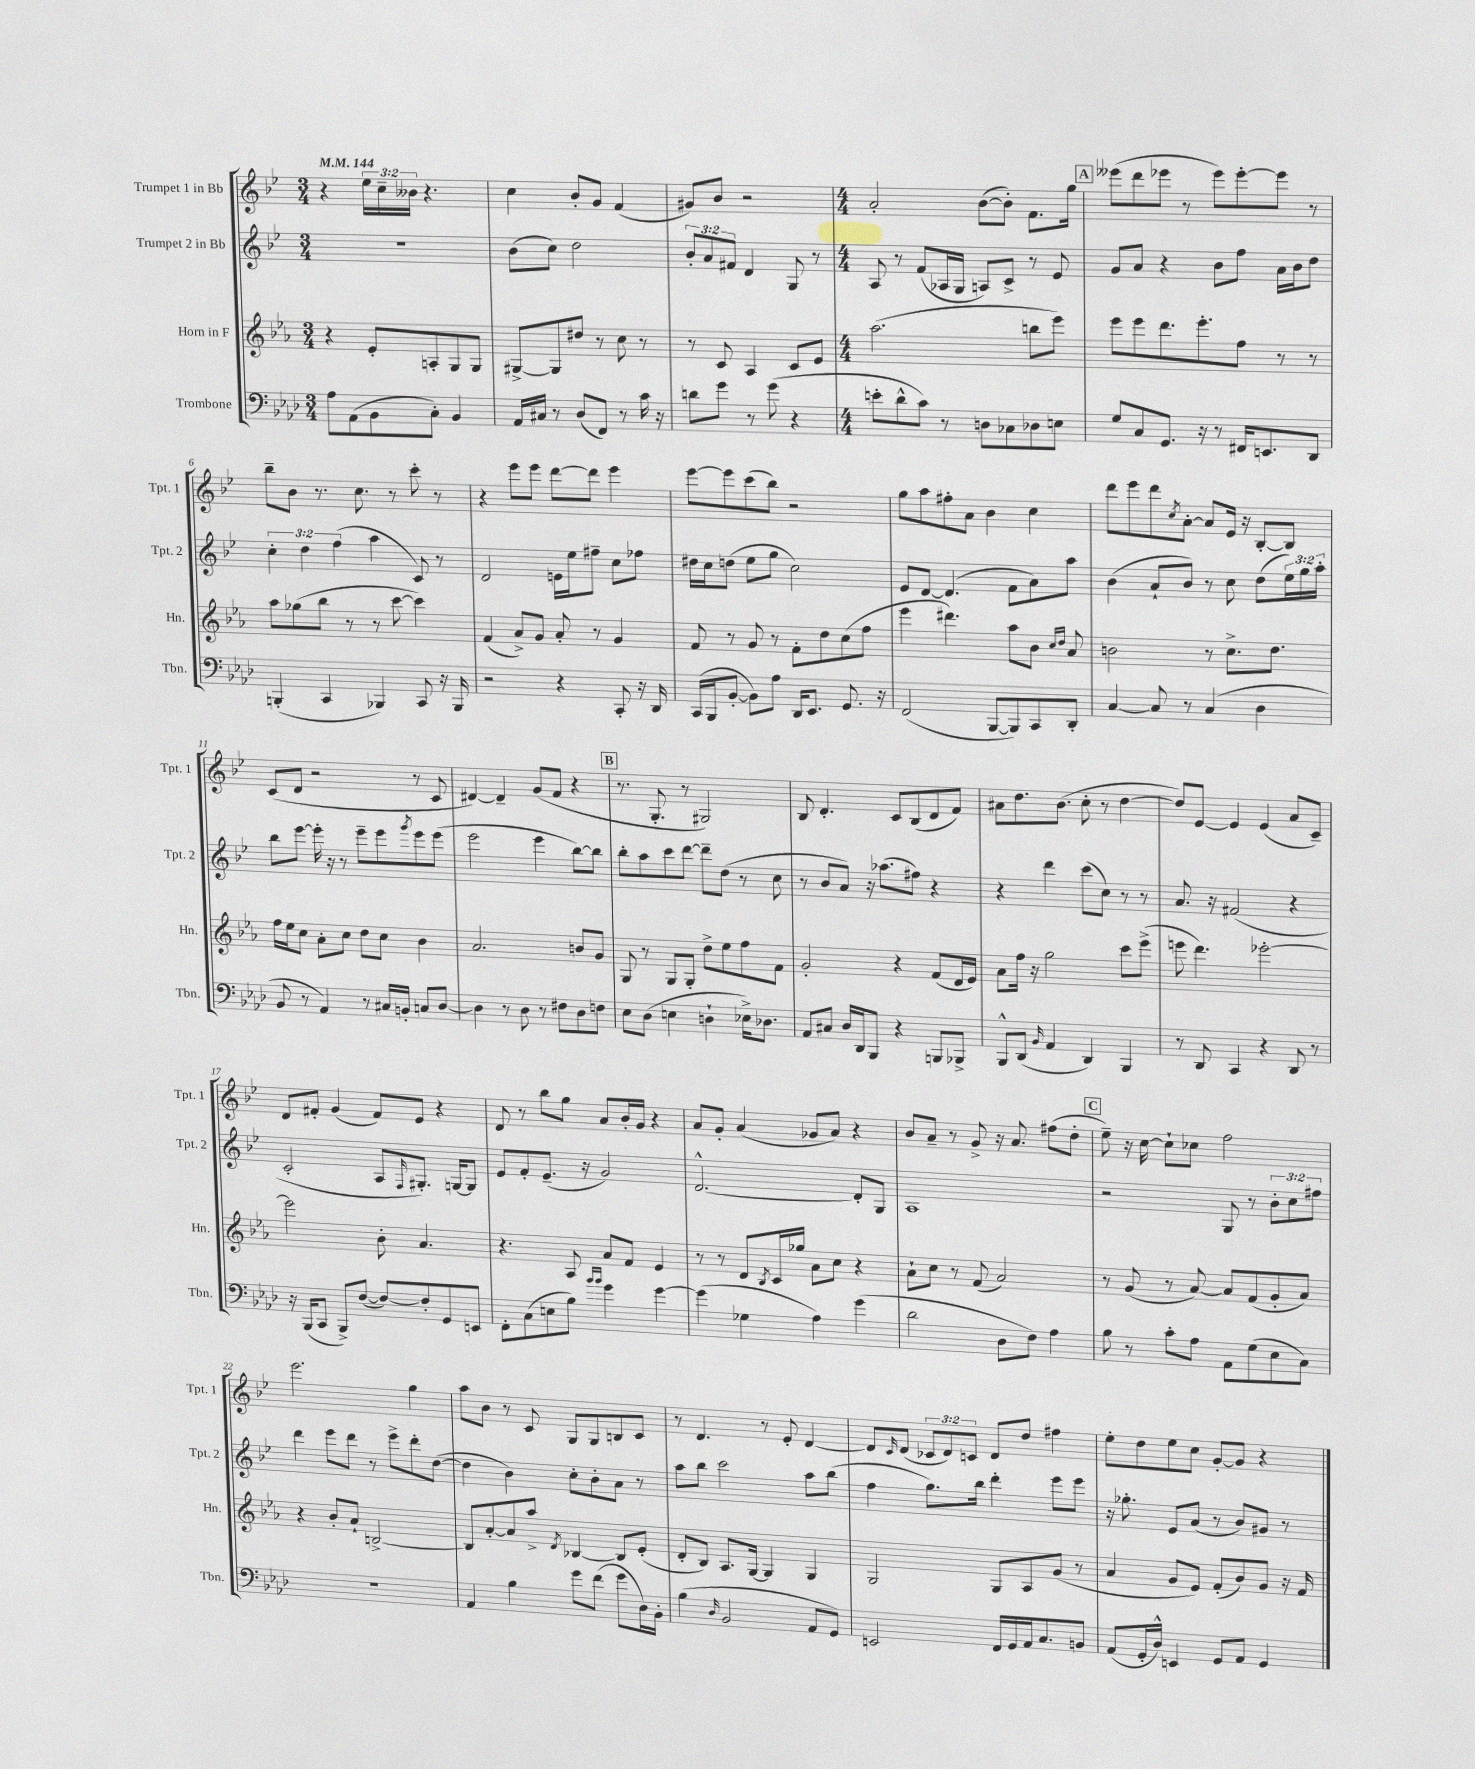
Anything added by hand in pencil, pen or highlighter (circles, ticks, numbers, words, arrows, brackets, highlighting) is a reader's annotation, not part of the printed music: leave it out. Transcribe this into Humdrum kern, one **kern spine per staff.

**kern	**kern	**kern	**kern
*staff4	*staff3	*staff2	*staff1
*clefF4	*clefG2	*clefG2	*clefG2
*k[b-e-a-d-]	*k[b-e-a-]	*k[b-e-]	*k[b-e-]
*M3/4	*M3/4	*M3/4	*M3/4
*MM144	*MM144	*MM144	*MM144
8A-	4r	2.r	4r
(8AA-	.	.	.
8BB-	8e-'	.	24ee-
.	.	.	24cc~
.	.	.	24b--
8C')	8A'	.	4.r
4BB-	8G	.	.
.	8G	.	.
=	=	=	=
16AA-	[8G#^	(8b-	4cc
16C#	.	.	.
8r	8G#]	8cc)	.
(8D-	8dd#	2dd	8b-'
8FF)	8r	.	8g
8r	8cc	.	(4f
16c	8r	.	.
16r	.	.	.
=	=	=	=
8d	8r	12b-'	8g#)
.	.	12a	.
8g	8c	.	8b-
.	.	12f#	.
8r	4A-	4d	2r
(8g	.	.	.
4r	8c	8G	.
.	8e-	8r	.
=	=	=	=
*M4/4	*M4/4	*M4/4	*M4/4
8e'	(2.aa-	8A	2a'
8d-^^	.	8r	.
8c)	.	(8f	.
8r	.	16A-	.
.	.	16G	.
8D	.	8A)	([8b-
8C-	.	8c^	8b-'])
8D-	8bb	8r	8.f
8E	8eee-)	8e-	.
.	.	.	16gg
=	=	=	=
8G	8eee-	8g	(8eee--
8C	8eee-	8a	8ddd
8.GG	8.ddd	4r	8eee-
.	.	.	8r
16r	8.eee-'	.	.
8r	.	8b-	8eee-)
16FF#	8ff	8ff	[8eee-'
8.EE	.	.	.
.	8r	16a	8eee-]
.	.	16b-	.
8DD-	8r	8dd	8r
=	=	=	=
(4BBB'	8aa-	6cc'	8bb-~
.	(8gg-	.	8b-
.	.	6dd	.
4CC	8bb-	.	8.r
.	.	(6ff	.
.	8r	.	.
.	.	.	8.cc
4BBB-)	8r	4aa	.
.	[8ccc	.	8r
8CC	4ccc])	8c)	8ccc'
16r	.	8r	8r
16BBB-	.	.	.
=	=	=	=
2r	(4f	2d	4r
.	8a-^)	.	8eee-
.	8g	.	8eee-
4r	8a-'	16e	[8ddd
.	.	16ee-	.
.	8r	8ff#~	8ddd]
8CC'	4g	8cc	4eee-
16r	.	8ff-	.
16DD-	.	.	.
=	=	=	=
(16CC	8f	16dd#	[8eee-
16BBB-	.	16cc	.
[8BB-'	8r	(8dd	8eee-]
8BB-])	8g	8ee-	(8ccc
8A-	8r	8gg	8bb-)
16DD-	8f'	2cc)	2r
8.EE-	.	.	.
.	8dd	.	.
8.GG	(8cc	.	.
.	8ff	.	.
16r	.	.	.
=	=	=	=
(2FF	4eee-	8e-	8gg
.	.	[8d	8aa
.	4.ddd#)	(4.d]	8ff#'
.	.	.	8a
[8BBB-	.	.	4b-
8BBB-])	8aa-	8f	.
8CC	8b-	8a)	4cc
.	16qqcc	.	.
.	16qqdd	.	.
8DD-'	8a-	8aa	.
=	=	=	=
[4C	2b	(4b-	8ddd
.	.	.	8eee-
8C]	.	8a`	8ddd
.	.	.	8qcc
8r	.	8b-)	[8a'
(4C	8r	8r	8a]
.	8.cc^	8cc	16e-
.	.	.	16r
4D-	.	(8dd	[8B-'
.	8.dd	.	.
.	.	24ee-)	8B-]
.	.	24gg	.
.	.	24aa'	.
=	=	=	=
8BB-	16ff	8bb-	(8c
.	16ee-	.	.
8r	8cc	[8eee-	8d
4AA-)	8a-'	16eee-']	2r
.	.	16r	.
.	8cc	8r	.
8r	8dd	8eee-~	.
16C#	8cc	8eee-	.
16BB'	.	.	.
.	.	8qggg	.
8C	4b-	8eee-	8r
[8D-	.	(8eee-	8c
=	=	=	=
4D-]	2.a-	2eee-	[4d#)
8r	.	.	4d#~]
8D-	.	.	.
8r	.	4eee-	(8g
8F#	.	.	8f
8D-	8b	[8bb-)	4r
8F	8g	8bb-]	.
=	=	=	=
8E-	8G	8bb-'	8.r
(8D-	8r	8aa	.
.	.	.	8.G'
4E	8G	8ccc	.
.	8G'	[8ddd	8r
4D`	8dd^	8ddd~]	2G#)
.	8ee-	(8dd	.
16E-^)	8ff	8r	.
8.D-	.	.	.
.	8f	8cc	.
=	=	=	=
8AA-	2g'	8r	8B-
8C#	.	8b-	4.d'
16D-	.	8a)	.
16DD-	.	.	.
8BBB-	.	16r	.
.	.	(8.aa-	.
4r	4r	.	8c
.	.	8ff#)	(8B-
8BBB	(8f	4r	8d
8BBB-^	16d	.	8f)
.	16e-)	.	.
=	=	=	=
8BBB-^^	8a-	4r	8a#
(8DD-	16ff	.	8.dd
.	16r	.	.
16qqBB-	.	.	.
4AA-	2gg	4ddd	.
.	.	.	(8.b-
4DD-)	.	(8ccc	8cc'
.	.	8cc)	8r
4BBB-	8ccc	8r	[4dd
.	(8eee-^	8r	.
=	=	=	=
8r	8eee	8.a	8dd])
8DD-	4.ddd)	.	[8e-
.	.	16r	.
4CC	.	(2f#	4e-]
4r	[2eee-'	.	(4e-
8DD-	.	4r	8a
8r	.	.	8c~)
=	=	=	=
16r	2eee-]	2c'	8d
(16BBB-	.	.	.
8CC	.	.	8f#'
8BBB-^)	.	.	(4g
([8F	.	.	.
8F_)	8b-'	8A	8f#)
.	.	16qqF	.
8F']	4.a-	8.G#')	8e-
8GG	.	.	4r
.	.	[16G	.
8EE	.	8G]	.
=	=	=	=
8FF'	4.r	8e-	8d
(8C	.	8f'	8r
8E	.	(8.e-~	8bb-
8B-)	8A-	.	8gg
.	.	16r	.
16qqb-	.	.	.
16qqb-	.	.	.
4g	8a-	2g)	8a
.	8f	.	16b-'
.	.	.	16g
[4g	4e-	.	4r
=	=	=	=
(4g]	8r	[2.d^^	8a
.	8r	.	8g'
4G-	8d	.	(4a
.	8qB-	.	.
.	16c	.	.
.	16gg-	.	.
4A-)	8a-	.	8g-
.	8cc	.	8a)
(4g	4r	8d']	4r
.	.	8G	.
=	=	=	=
2d-	8a-`	1A	8b-
.	8cc	.	8a~
.	8r	.	8r
.	(8f	.	8g^
8D-	2a-)	.	16r
.	.	.	8.a
8F)	.	.	.
4A-	.	.	(8ff#
.	.	.	8dd'
=	=	=	=
8B-	8r	2r	8ee-~)
8r	(8g	.	16r
.	.	.	[16cc
8c'	8r	.	8cc`]
8A-	[8a-)	.	8cc-
8AA-	8a-]	8G	2ff
(8G	(8f	8r	.
8E-	8g'	12b-'	.
.	.	12cc	.
8C)	8a-)	.	.
.	.	12ff#	.
=	=	=	=
1r	4r	4ddd	2.eee-
.	8b-'	8eee-	.
.	8a-`	8ddd	.
.	[2B^	8r	.
.	.	8eee-^	.
.	.	8ddd'	4gg
.	.	([8dd	.
=	=	=	=
4AA-	8B]	4dd]	8aa
.	[8a-'	.	8b-
4B-	8a-]	4b-)	8r
.	8aa-^	.	8c
.	8qd	.	.
8g	[4B-	8cc'	8G
(8f	.	8b-'	8G
8g	8B-]	8a	8B
16D-)	(8e-'	8r	8c
16BB-'	.	.	.
=	=	=	=
(4B-	8d'	8aa	8r
.	8B-)	8bb-	4.d
16qqD-	.	.	.
2BB-	8.A-	2ccc	.
.	[16G	.	.
.	4G]	.	8r
.	.	.	8e-'
8AA-	4G	8aa	[4d
8GG)	.	(8bb-	.
=	=	=	=
2EE	2G	4ff	8d]
.	.	.	16qqc
.	.	.	(8d
.	.	8.gg)	12c-
.	.	.	12d)
.	.	.	12c
.	.	16bb-	.
16FF	8G	4ddd'	8d
16GG	.	.	.
16AA-	8A-	.	8dd
8.C	.	.	.
.	(8g	8eee-	4ff#
8BB	8r	8eee-	.
=	=	=	=
(8AA-	4a-	16r	8ee-'
.	.	8.gg-'	.
16GG'	.	.	8dd
16D-^^)	.	.	.
4EE	8g	8e-	8ee-
.	8e-)	(8a	8cc
8GG	(8f'	8r	[8g'
8AA-	8b-)	8b-)	8g]
4GG	8g	8g#	4r
.	16r	8r	.
.	16f	.	.
==	==	==	==
*-	*-	*-	*-
